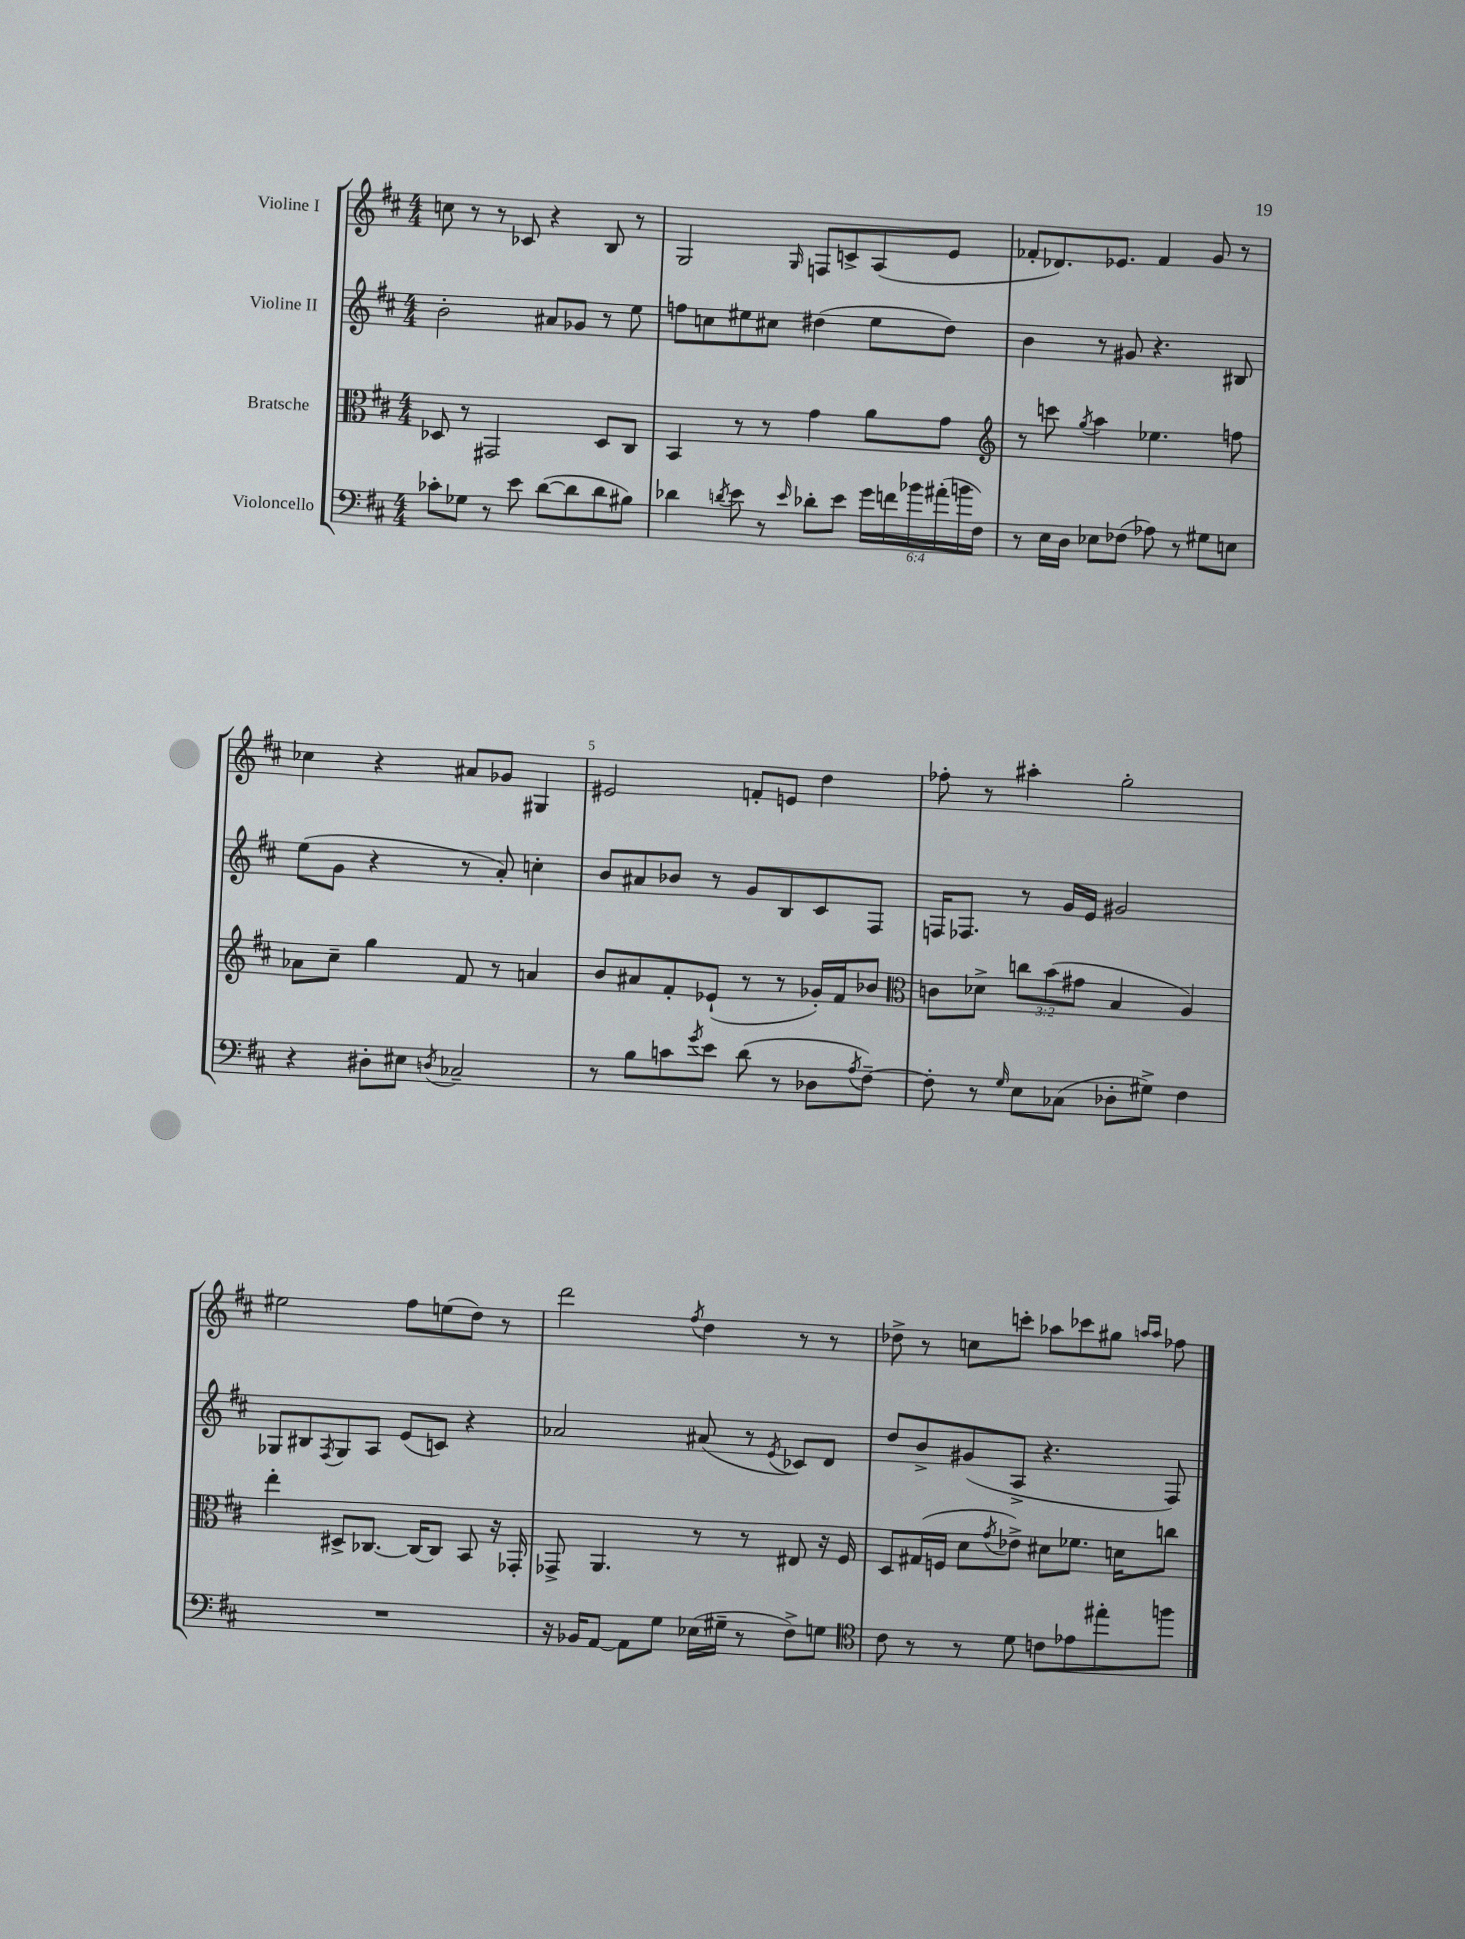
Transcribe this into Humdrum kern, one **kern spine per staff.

**kern	**kern	**kern	**kern
*part4	*part3	*part2	*part1
*staff4	*staff3	*staff2	*staff1
*I"Violoncello	*I"Bratsche	*I"Violine II	*I"Violine I
*clefF4	*clefC3	*clefG2	*clefG2
*k[f#c#]	*k[f#c#]	*k[f#c#]	*k[f#c#]
*M4/4	*M4/4	*M4/4	*M4/4
=1	=1	=1	=1
8c-X'\L	8D-X/	2b'\	8ccn\
8G-X\J	8r	.	8r
8r	2GG#X/	.	8r
8e\	.	.	8c-X/
([8d\L	.	8a#X/L	4r
8d\]	.	8g-X/J	.
8d\	8D-/L	8r	8B/
8B#X\J)	8C#/J	8ee\	8r
=2	=2	=2	=2
4d-X\	4BB/	8ffn\L	2G/
.	.	8ccn\	.
8qdn/	.	.	.
8e\	8r	8ee#X\	.
8r	8r	8cc#X\J	.
16qqe/	.	.	16qqG/
8d-X'\L	4g\	(4dd#X\	8Fn/L
8e\J	.	.	8cn^/
24g\LL	8a\L	8ee#\L	(8A/
24fn\	.	.	.
24b-X\	.	.	.
(24a#X'\	8g\J	8dd#\J)	8e/J
24bn\	.	.	.
24F#\JJ)	.	.	.
=3	=3	=3	=3
*	*clefG2	*	*
8r	8r	4b\	8f-X'/L
16E\LL	8cccn\	.	8.d-X/)
16D\JJ	.	.	.
.	8qgg/	.	.
8E-X\L	4aa\	8r	.
.	.	.	8.e-X/J
(8F-X\J	.	8g#X/	.
8A-X\)	4.ee-X\	4.r	4f-/
8r	.	.	.
8G#X\L	.	.	8g/
8En\J	8ffn\	8B#X/	8r
!!LO:LB:g=z
=4	=4	=4	=4
4r	8a-X\L	(8ee\L	4cc-X\
.	8cc#~\J	8g\J	.
8D#X'\L	4gg\	4r	4r
8E#X\J	.	.	.
8qDn/	.	.	.
2C-X~/	8f#/	8r	8a#X/L
.	8r	8a'/)	8g-X/J
.	4an/	4ccn'\	4G#X/
=5	=5	=5	=5
8r	8b/L	8b/L	2e#X/
8B\L	8a#X/	8a#X/	.
8cn\	8f#'/	8b-X/J	.
8qg/	.	.	.
8e\J	(8e-X`/J	8r	.
(8d\	8r	8g/L	8fn'/L
8r	8r	8B/	8en/J
8D-X\L	16g-X'/LL)	8c#/	4dd\
.	16f#/J	.	.
8qA/	.	.	.
[8F#~\J)	8b-X/J	8F#/J	.
=6	=6	=6	=6
*	*clefC3	*	*
8F#'\]	8cn\L	16Fn/KL	8ff-X'\
.	.	8.F-X/J	.
8r	8d-X^\J	.	8r
16qqG/	.	.	.
8E\L	12ccn\L	8r	4aa#X'\
.	(12b\	.	.
(8C-X\J	.	16g/LL	.
.	12g#X\J	.	.
.	.	16e/JJ	.
8D-X'\L	4B/	2g#X/	2gg'\
8G#X^\J)	.	.	.
4F#\	4A/)	.	.
!!LO:LB:g=z
=7	=7	=7	=7
1r	4ee'\	8G-X/L	2ee#X\
.	.	8B#X/	.
.	.	8qF#/	.
.	8D#X^/L	8G-/	.
.	[8.C-X/J	8A/J	.
.	.	(8e/L	8ff#\L
.	16C-/KL_	.	.
.	8C-/J]	8cn/J)	(8een\
.	8BB/	4r	8dd\J)
.	16r	.	8r
.	16GG-X'/	.	.
=8	=8	=8	=8
16r	8GG-X^/	2a-X/	2ddd\
16BB-X/KL	.	.	.
[8AA/J	4.AA/	.	.
8AA\L]	.	.	.
8G\J	.	.	.
.	.	.	8qff#/
(16E-X\LL	8r	(8a#X/	4dd\
16G#X~\JJ	.	.	.
8r	8r	8r	.
.	.	8qe/	.
8F#^\L)	8E#X/	8c-X/L)	8r
8Gn\J	16r	8d/J	8r
.	16F#/	.	.
=9	=9	=9	=9
*clefC4	*	*	*
8c#\	8D/L	8dd/L	8dd-X^\
8r	(16G#X/L	8b^/	8r
.	16Fn/JJ	.	.
8r	8d\L	(8g#X/	8ccn\L
.	8qg/	.	.
8d\	8e-X^\J)	8A^/J	8cccn'\J
8cn\L	8d#X\L	4.r	8aa-X\L
8e-X\	8.f-X\J	.	8ccc-X\
8ee#X'\	.	.	8gg#X\J
.	16dn\KL	.	.
.	.	.	16qqaan/LL
.	.	.	16qqaa/JJ
8ffn\J	8ccn\J	8F#/)	8ff-X\
==	==	==	==
*-	*-	*-	*-
